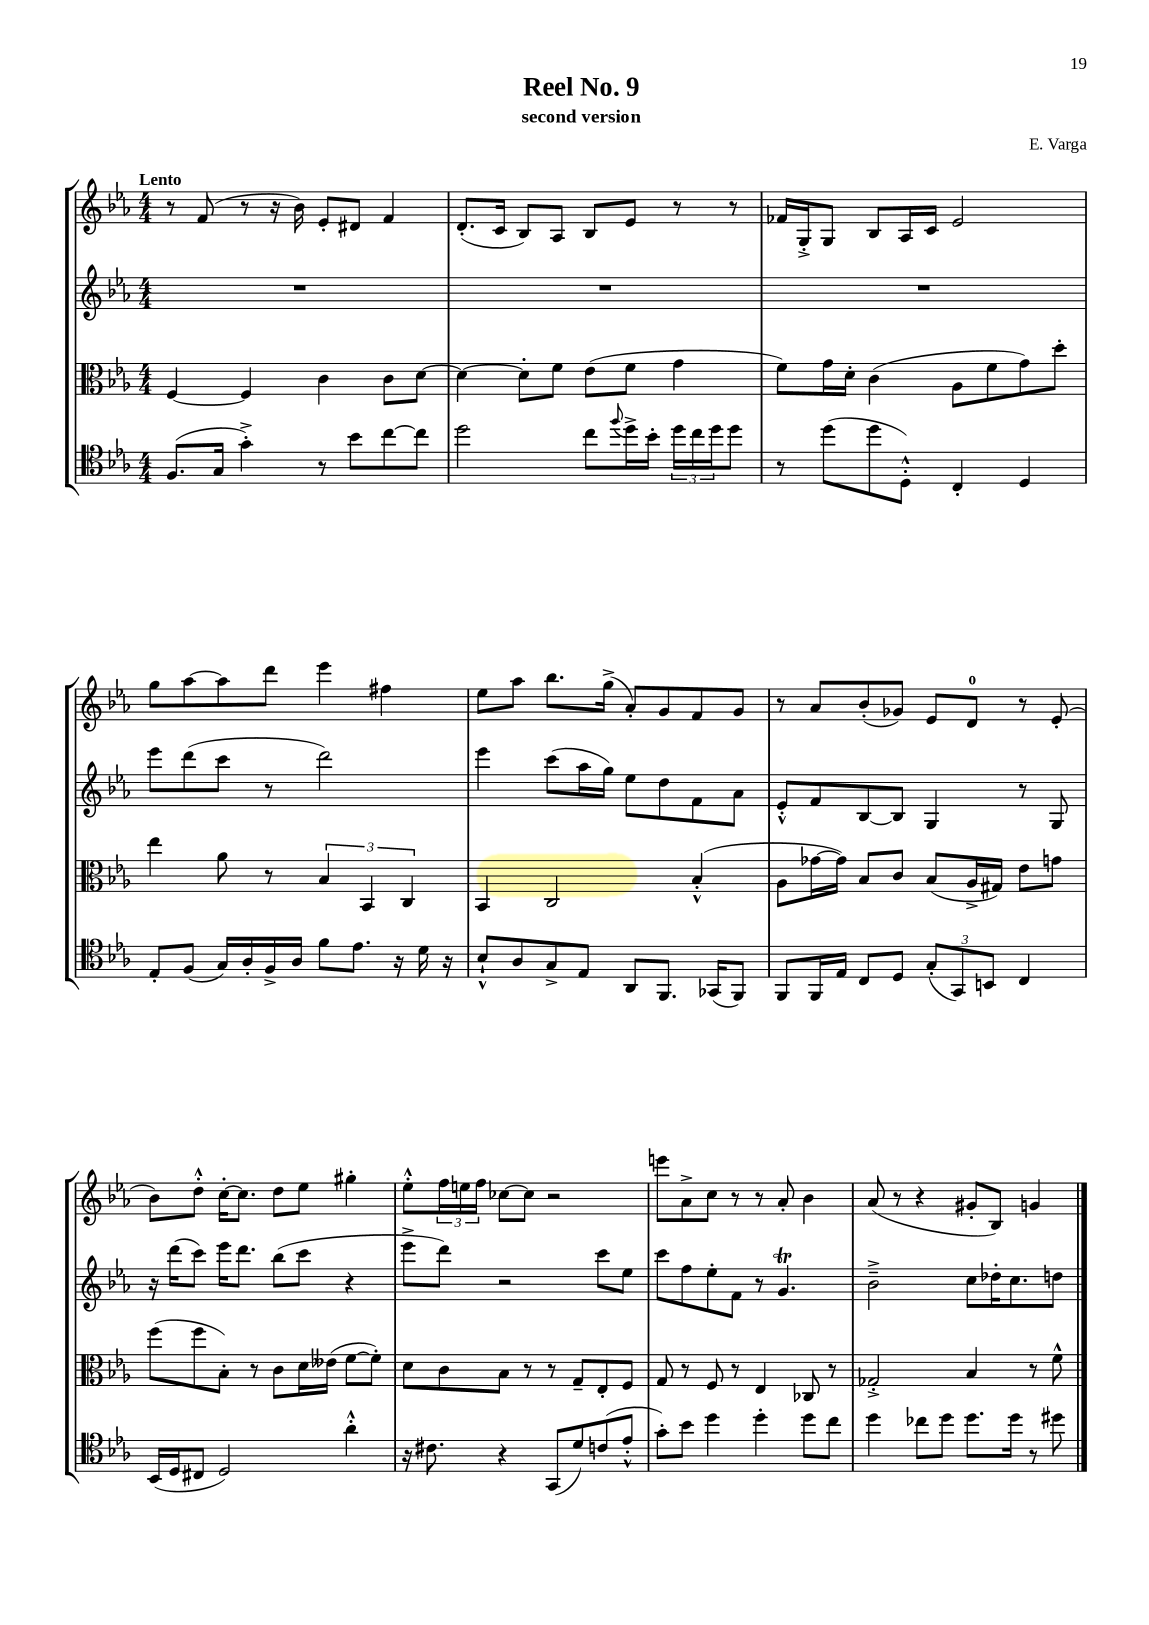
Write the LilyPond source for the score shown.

\header { title = "Reel No. 9" composer = "E. Varga" subtitle = "second version" }
<<
\new StaffGroup <<
\new Staff = "s0" {
    \clef treble \key ees \major \numericTimeSignature \time 4/4 \tempo "Lento"
    r8 f'8( r8 r16 bes'16) ees'8-. dis'8 f'4 |
    d'8.-.( c'16 bes8) aes8 bes8 ees'8 r8 r8 |
    fes'16 g16-.-> g8 bes8 aes16 c'16 ees'2 |
    g''8 aes''8~ aes''8 d'''8 ees'''4 fis''4 |
    ees''8 aes''8 bes''8. g''16->( aes'8-.) g'8 f'8 g'8 |
    r8 aes'8 bes'8-.( ges'8) ees'8 d'8-0 r8 ees'8-.( |
    bes'8) d''8-.-^ c''16~-. c''8. d''8 ees''8 gis''4-. |
    ees''8-.-^ \tuplet 3/2 { f''16 e''16 f''16 } ces''8~ ces''8 r2 |
    e'''8 aes'8-> c''8 r8 r8 aes'8-. bes'4 |
    aes'8( r8 r4 gis'8-. bes8) g'4 \bar "|." |
}
\new Staff = "s1" {
    \clef treble \key ees \major \numericTimeSignature \time 4/4
    R1 |
    R1 |
    R1 |
    ees'''8 d'''8( c'''8 r8 d'''2) |
    ees'''4 c'''8( aes''16 g''16) ees''8 d''8 f'8 aes'8 |
    ees'8-.-^ f'8 bes8~ bes8 g4 r8 g8 |
    r16 d'''16( c'''8) ees'''16 d'''8. bes''8( c'''8 r4 |
    ees'''8-> d'''8) r2 c'''8 ees''8 |
    c'''8 f''8 ees''8-. f'8 r8 g'4.\trill |
    bes'2---> c''8 des''16-. c''8. d''8 \bar "|." |
}
\new Staff = "s2" {
    \clef alto \key ees \major \numericTimeSignature \time 4/4
    f4~ f4 c'4 c'8 d'8~ |
    d'4~ d'8-. f'8 ees'8( f'8 g'4 |
    f'8) g'16 d'16-. c'4( aes8 f'8 g'8) d''8-. |
    ees''4 aes'8 r8 \tuplet 3/2 { bes4 bes,4 c4 } |
    bes,4 c2 bes4-.-^( |
    aes8 ges'16~ ges'16) bes8 c'8 bes8( aes16-> gis16) ees'8 g'8 |
    f''8( f''8 bes8-.) r8 c'8 d'16 eeses'16( f'8~ f'8-.) |
    d'8 c'8 bes8 r8 r8 g8-- ees8-. f8 |
    g8 r8 f8 r8 ees4 ces8 r8 |
    ges2-.-> bes4 r8 f'8-^ \bar "|." |
}
\new Staff = "s3" {
    \clef tenor \key ees \major \numericTimeSignature \time 4/4
    f8.( g16 g'4-.->) r8 bes'8 c''8~ c''8 |
    d''2 c''8 \appoggiatura { f''8 } d''16-> bes'16-. \tuplet 3/2 { d''16 c''16 d''16 } d''8 |
    r8 d''8( d''8 d8-.-^) c4-. d4 |
    ees8-. f8( g16) aes16-. f16-> aes16 f'8 ees'8. r16 d'16 r16 |
    bes8-!-^ aes8 g8-> ees8 aes,8 f,8. ges,16( f,8) |
    f,8 f,16 ees16 c8 d8 \tuplet 3/2 { g8-.( g,8) b,8 } c4 |
    bes,16( d16 cis8 d2) aes'4-.-^ |
    r16 cis'8. r4 g,8( d'8) c'8( ees'8-.-^ |
    g'8-.) bes'8 d''4 d''4-. d''8 c''8 |
    d''4 ces''8 d''8 d''8. d''16 r8 dis''8 \bar "|." |
}
>>
>>
\layout { \context { \Score \remove "Bar_number_engraver" } }
